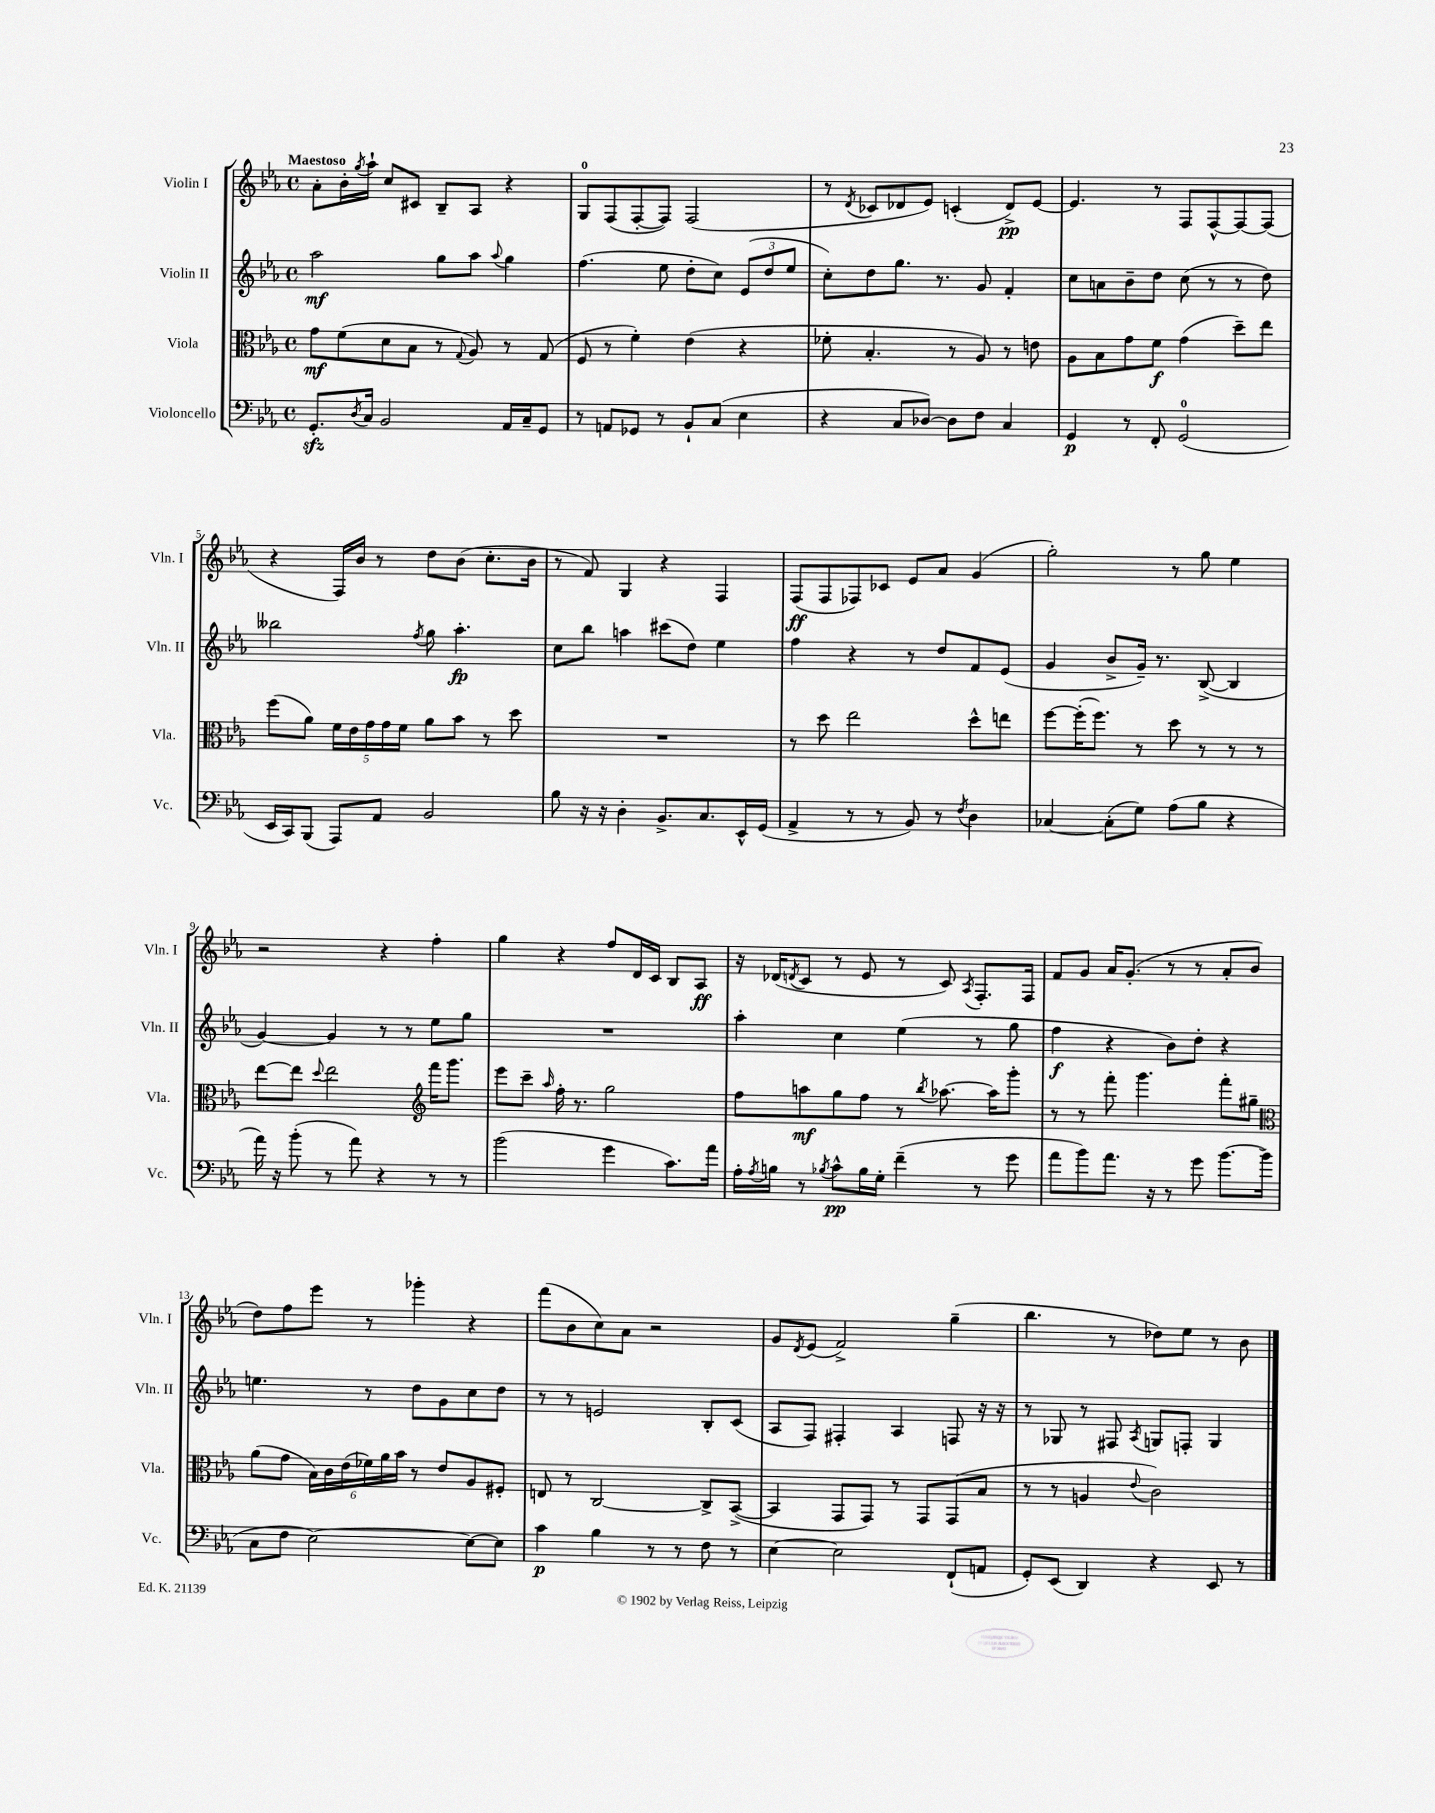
<<
\new StaffGroup <<
\new Staff = "s0" \with { instrumentName = "Violin I" shortInstrumentName = "Vln. I" } {
    \clef treble \key ees \major \defaultTimeSignature \time 4/4 \tempo "Maestoso"
    aes'8-. bes'16-. \acciaccatura { g''8 } aes''16-! c''8 cis'8 bes8-- aes8 r4 |
    g8-0 f8( f8~-. f8) f2( |
    r8 \acciaccatura { d'8 } ces'8 des'8 ees'8) c'4-.( des'8->\pp) ees'8~ |
    ees'4. r8 f8 f8~-^ f8~ f8( |
    r4 f16) bes'16 r8 d''8 bes'8( c''8.-. bes'16 |
    r8 f'8) g4 r4 f4 |
    f8\ff( f8 fes8) ces'8 ees'8 aes'8 g'4( |
    g''2-.) r8 g''8 ees''4 |
    r2 r4 f''4-. |
    g''4 r4 f''8 d'16 c'16 bes8 aes8\ff |
    r16 des'16( \acciaccatura { d'8 } c'8 r8 ees'8 r8 c'8) \acciaccatura { aes8 } f8.-. f16 |
    f'8 g'8 aes'16 g'8.-.( r8 r8 aes'8-. bes'8 |
    d''8) f''8 ees'''8 r8 ges'''4-. r4 |
    f'''8( bes'8 c''8) aes'8 r2 |
    g'8 \acciaccatura { d'8 } ees'8( f'2->) g''4--( |
    bes''4. r8 des''8) ees''8 r8 bes'8 \bar "|." |
}
\new Staff = "s1" \with { instrumentName = "Violin II" shortInstrumentName = "Vln. II" } {
    \clef treble \key ees \major \defaultTimeSignature \time 4/4
    aes''2\mf g''8 aes''8 \appoggiatura { aes''8 } g''4 |
    f''4.( ees''8 d''8-. c''8) \tuplet 3/2 { ees'8( d''8 ees''8 } |
    c''8-.) d''8 g''8. r8. g'8 f'4-. |
    c''8 a'8 bes'8-- d''8 c''8( r8 r8 d''8) |
    beses''2 \acciaccatura { f''8 } g''8 aes''4.-.\fp |
    c''8 bes''8 a''4 cis'''8( d''8) ees''4 |
    f''4 r4 r8 d''8 f'8 ees'8( |
    g'4 bes'8-> g'16--) r8. bes8~->( bes4 |
    g'4~) g'4 r8 r8 ees''8 g''8 |
    R1 |
    aes''4-. c''4 ees''4( r8 g''8 |
    f''4\f r4 bes'8) d''8-. r4 |
    e''4. r8 d''8 g'8 c''8 d''8 |
    r8 r8 e'2 bes8-. c'8( |
    aes8 f8) fis4-. aes4 f8 r16 r16 |
    r8 ges8 r8 fis8 \acciaccatura { aes8 } g8 f8-. g4 \bar "|." |
}
\new Staff = "s2" \with { instrumentName = "Viola" shortInstrumentName = "Vla." } {
    \clef alto \key ees \major \defaultTimeSignature \time 4/4
    g'8\mf f'8( d'8 bes8 r8 \appoggiatura { g8 } aes8) r8 g8( |
    f8 r8 f'4-.) ees'4( r4 |
    fes'8-. bes4.-. r8 aes8) r8 e'8 |
    aes8 bes8 g'8 f'8\f g'4( d''8--) ees''8 |
    f''8( aes'8) \tuplet 5/4 { f'16 ees'16 g'16 g'16 f'16 } aes'8 bes'8 r8 d''8 |
    R1 |
    r8 d''8 ees''2 d''8-^ e''8 |
    f''8~ f''16-.( f''8.) r8 d''8 r8 r8 r8 |
    ees''8~ ees''8 \appoggiatura { d''8 } ees''2 \clef treble f'''16 g'''8. |
    ees'''8 c'''8-- \grace { aes''16 } f''16-. r8. g''2 |
    f''8 a''8\mf g''8 f''8 r8 \acciaccatura { bes''8 } aes''8.~ aes''16 g'''8-. |
    r8 r8 f'''8-. g'''4. f'''8-. gis''8-- |
    \clef alto aes'8( g'8 \tuplet 6/4 { bes16) c'16 ees'16( fes'16) aes'16 bes'16 } r8 ees'8 aes8 fis8-. |
    e8 r8 c2~ c8-> bes,8~->( |
    bes,4 g,8 g,8) r8 g,8 g,8( bes8 |
    r8 r8 a4 \appoggiatura { ees'8 } c'2) \bar "|." |
}
\new Staff = "s3" \with { instrumentName = "Violoncello" shortInstrumentName = "Vc." } {
    \clef bass \key ees \major \defaultTimeSignature \time 4/4
    g,8.-.\sfz \acciaccatura { d8 } c16 bes,2 aes,16 c16-- g,8 |
    r8 a,8 ges,8 r8 bes,8-! c8( ees4 |
    r4 c8 des8~) des8 f8 c4 |
    g,4\p r8 f,8-. g,2-0( |
    ees,16 c,16) bes,,8( aes,,8) aes,8 bes,2 |
    bes8 r16 r16 d4-. bes,8.-> c8. ees,16-^ g,16( |
    aes,4-> r8 r8 bes,8) r8 \acciaccatura { f8 } d4 |
    ces4~ ces8-.( g8) aes8( bes8 r4 |
    aes'16) r16 bes'8-.( r8 aes'8) r4 r8 r8 |
    bes'2( g'4 c'8.) aes'16 |
    aes16-. \acciaccatura { aes8 } b16 r8 \acciaccatura { bes8 } c'8-^\pp bes16 g16-. f'4--( r8 g'8 |
    aes'8 bes'8) aes'8. r16 r8 g'8 bes'8.~ bes'16( |
    c8 f8 ees2~) ees8~ ees8 |
    c'4\p bes4 r8 r8 f8 r8 |
    ees4~ ees2 f,8-!( a,8 |
    g,8-.) ees,8( d,4) r4 ees,8 r8 \bar "|." |
}
>>
>>
